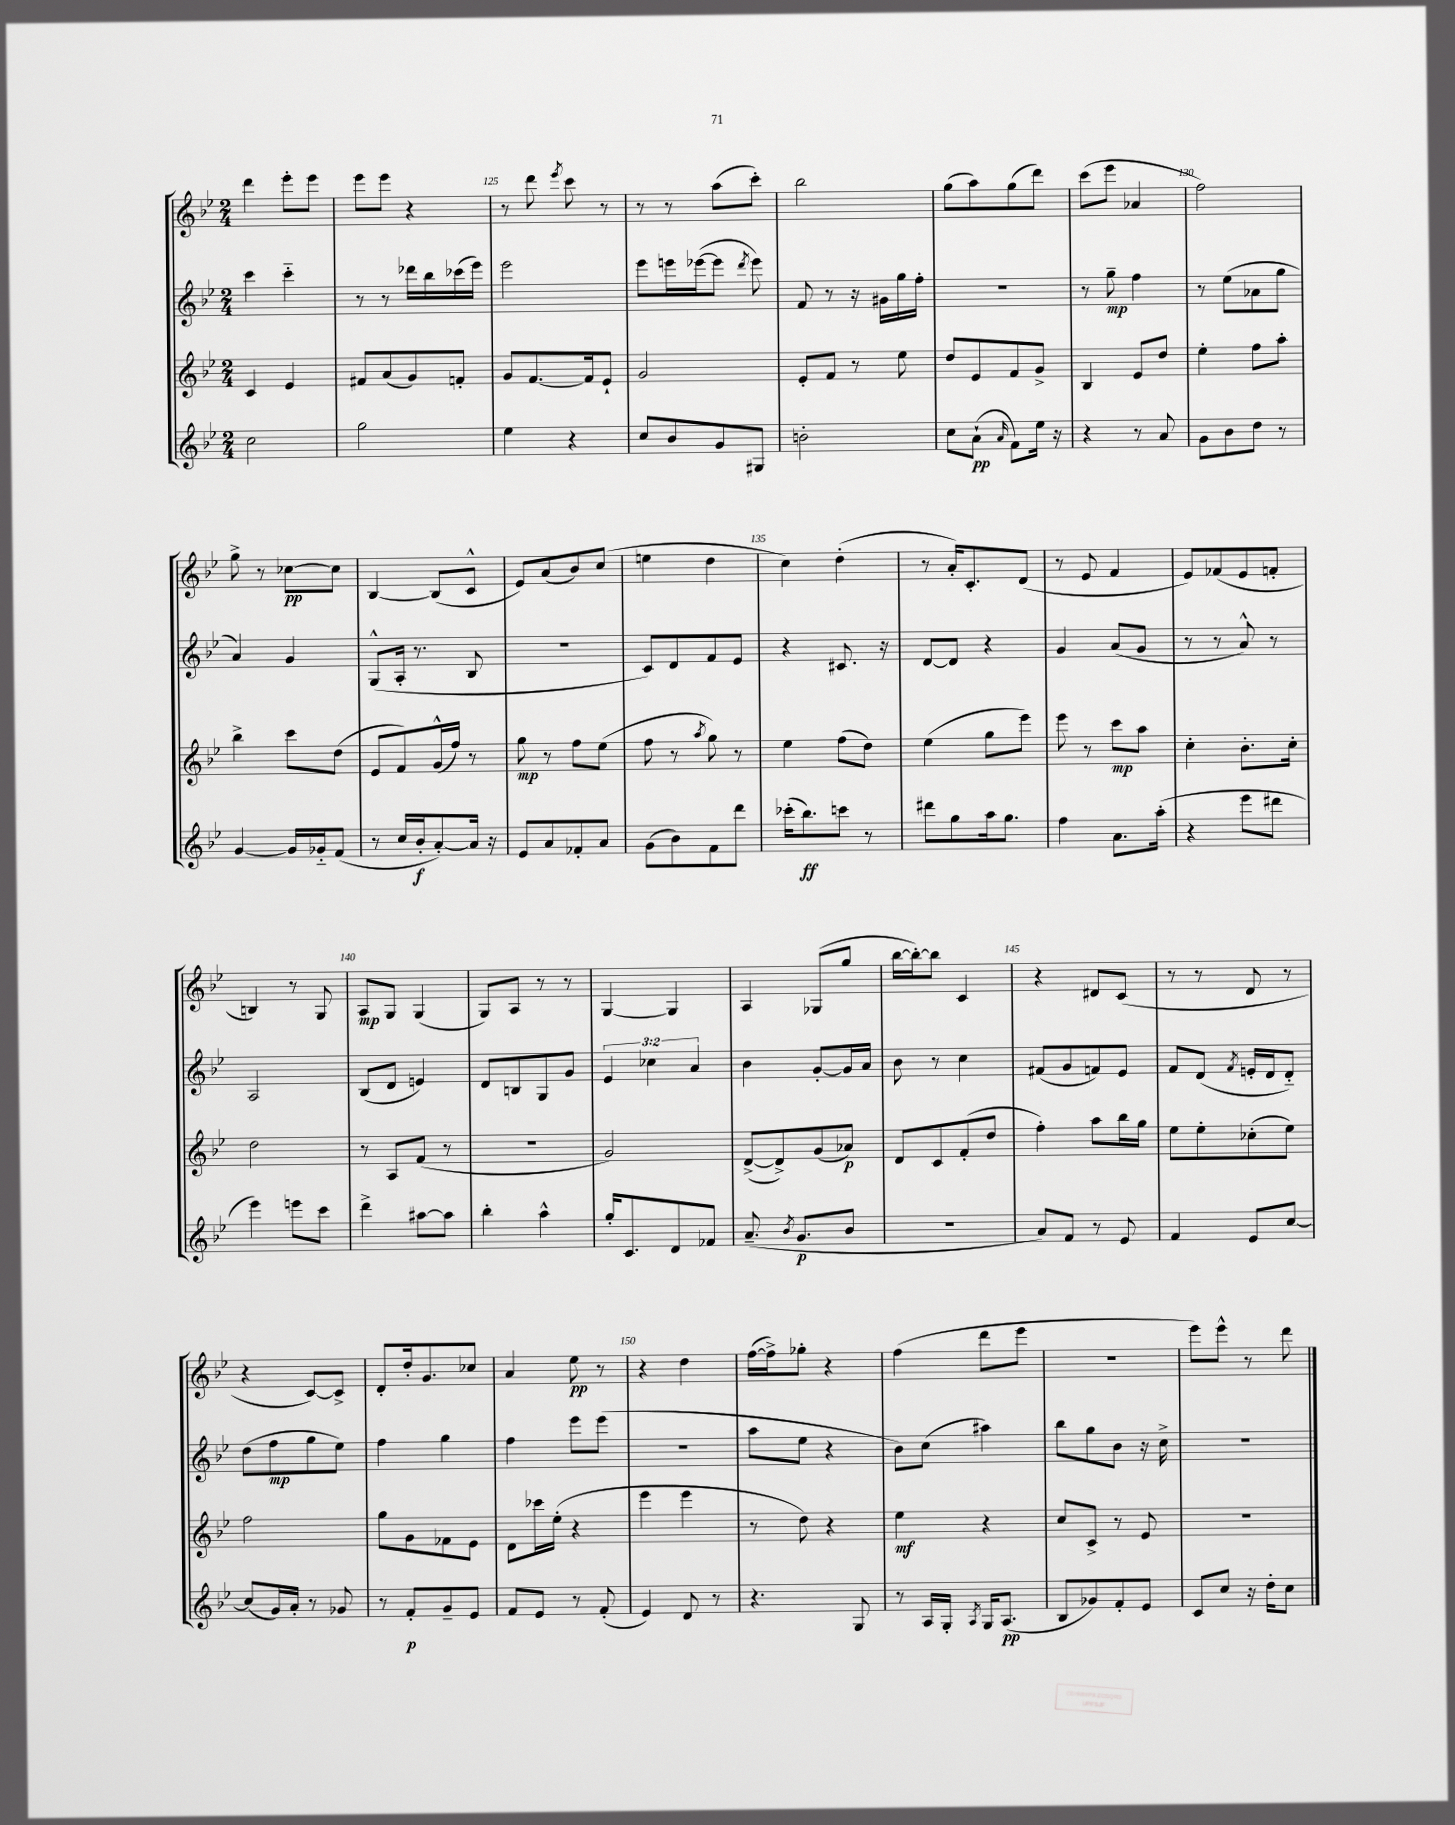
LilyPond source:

<<
\new StaffGroup <<
\new Staff = "s0" {
    \clef treble \key bes \major \numericTimeSignature \time 2/4
    \autoBeamOff d'''4 ees'''8[-. ees'''8] |
    ees'''8[ ees'''8] r4 |
    r8 d'''8 \acciaccatura { ees'''8 } c'''8 r8 |
    r8 r8 a''8[( c'''8]-.) |
    bes''2 |
    g''8[( a''8) g''8( d'''8]) |
    c'''8[( ees'''8] aes'4 |
    f''2) |
    g''8-> r8 ces''8[~\pp ces''8] |
    bes4~ bes8[( c'8]-^ |
    ees'8[) a'8( bes'8) c''8]( |
    e''4 d''4 |
    c''4) d''4-.( |
    r8 a'16[-.) c'8.-. d'8]( |
    r8 ees'8 f'4 |
    ees'8[) fes'8( ees'8 f'8]-. |
    b4) r8 g8 |
    a8[\mp g8] g4( |
    g8[) a8] r8 r8 |
    g4~ g4 |
    a4 ges8[( g''8] |
    bes''16[~ bes''16~-.) bes''8] c'4 |
    r4 dis'8[ c'8]( |
    r8 r8 d'8 r8 |
    r4 c'8[~) c'8]-> |
    d'8[-. d''16-. g'8. ces''8] |
    a'4 ees''8\pp r8 |
    r4 d''4 |
    f''16[~( f''16->) ges''8]-. r4 |
    f''4( d'''8[ ees'''8] |
    r2 |
    ees'''8[) ees'''8]-^ r8 d'''8 \bar "|." |
}
\new Staff = "s1" {
    \clef treble \key bes \major \numericTimeSignature \time 2/4 \override Staff.TupletNumber.text = #tuplet-number::calc-fraction-text
    \autoBeamOff c'''4 c'''4-_ |
    r8 r8 des'''16[ bes''16 ces'''16( ees'''16]) |
    ees'''2 |
    ees'''8[ e'''16 ees'''16~( ees'''8] \acciaccatura { d'''8 } ees'''8) |
    f'8 r8 r16 gis'16[ g''16 f''16]-. |
    r2 |
    r8 g''8--\mp f''4 |
    r8 ees''8[( aes'8 g''8] |
    a'4) g'4 |
    g8[-^( a16]-. r8. bes8 |
    r2 |
    c'8[) d'8 f'8 ees'8] |
    r4 cis'8. r16 |
    d'8[~ d'8] r4 |
    g'4 a'8[( g'8] |
    r8 r8 a'8-^) r8 |
    a2 |
    bes8[( d'8] e'4) |
    d'8[ b8 g8 g'8] |
    \tuplet 3/2 { ees'4 ces''4 a'4 } |
    bes'4 g'8[~-. g'16 a'16] |
    bes'8 r8 c''4 |
    fis'8[( g'8 f'8) ees'8] |
    f'8[ d'8]( \acciaccatura { f'8 } e'16[-. d'16 d'8]-_) |
    d''8[( f''8\mp g''8 ees''8]) |
    f''4 g''4 |
    f''4 ees'''8[ ees'''8]( |
    R2 |
    a''8[ ees''8] r4 |
    bes'8[) c''8]( ais''4) |
    bes''8[ g''8 bes'8] r16 c''16-> |
    R2 \bar "|." |
}
\new Staff = "s2" {
    \clef treble \key bes \major \numericTimeSignature \time 2/4
    \autoBeamOff c'4 ees'4 |
    fis'8[ a'8( g'8) f'8]-. |
    g'8[ f'8.~ f'16 ees'8]-! |
    g'2 |
    ees'8[-. f'8] r8 ees''8 |
    d''8[ ees'8 f'8 g'8]-> |
    bes4 ees'8[ d''8] |
    ees''4-. f''8[ a''8]-. |
    bes''4-> c'''8[ d''8]( |
    ees'8[ f'8) g'16-^( f''16]) r8 |
    g''8\mp r8 f''8[ ees''8]( |
    f''8 r8 \acciaccatura { a''8 } g''8) r8 |
    ees''4 f''8[( d''8]) |
    ees''4( g''8[ ees'''8]) |
    ees'''8 r8 c'''8[\mp a''8] |
    c''4-. bes'8.[-. c''16]-. |
    d''2 |
    r8 a8[ f'8]( r8 |
    r2 |
    g'2) |
    d'8[~->( d'8->) g'8( aes'8]\p) |
    d'8[ c'8 f'8-.( d''8] |
    f''4-.) a''8[ bes''16 g''16] |
    ees''8[ ees''8-. ces''8-.( ees''8]) |
    f''2 |
    g''8[ g'8 fes'8 ees'8] |
    d'8[ ces'''16 ees''16]-.( r4 |
    ees'''4 ees'''4 |
    r8 d''8) r4 |
    ees''4\mf r4 |
    c''8[ c'8]-> r8 ees'8 |
    r2 \bar "|." |
}
\new Staff = "s3" {
    \clef treble \key bes \major \numericTimeSignature \time 2/4
    \autoBeamOff c''2 |
    g''2 |
    ees''4 r4 |
    c''8[ bes'8 g'8 gis8] |
    b'2-. |
    c''8[ a'8]-!\pp( \grace { a'16 } f'8[) ees''16] r16 |
    r4 r8 a'8 |
    g'8[ bes'8 d''8] r8 |
    g'4~ g'16[ ges'16-_ f'8]( |
    r8 c''16[ bes'16-.\f a'8~-.) a'16] r16 |
    ees'8[ a'8 fes'8-. a'8] |
    g'8[( bes'8) f'8 d'''8] |
    ces'''16[-.( bes''8.\ff) c'''8] r8 |
    dis'''8[ g''8 a''16 g''8.] |
    f''4 a'8.[ a''16]-.( |
    r4 ees'''8[ dis'''8] |
    ees'''4) e'''8[ c'''8] |
    d'''4-> ais''8[~ ais''8] |
    bes''4-. a''4-^ |
    g''16[-. c'8. d'8 fes'8] |
    a'8.--( \acciaccatura { bes'8 } g'8.[\p bes'8] |
    R2 |
    a'8[) f'8] r8 ees'8 |
    f'4 ees'8[ c''8]~ |
    c''8[( g'16) a'16]-. r8 ges'8 |
    r8 f'8[-.\p g'8-- ees'8] |
    f'8[ ees'8] r8 f'8-.( |
    ees'4) d'8 r8 |
    r4. g8 |
    r8 a16[ g16]-. \acciaccatura { a8 } g16[ a8.]\pp( |
    bes8[ ges'8) f'8-. ees'8] |
    c'8[ c''8] r16 d''16[-. c''8] \bar "|." |
}
>>
>>
\layout { \context { \Score currentBarNumber = #123 \override BarNumber.break-visibility = ##(#f #t #t) barNumberVisibility = #(every-nth-bar-number-visible 5) } }
